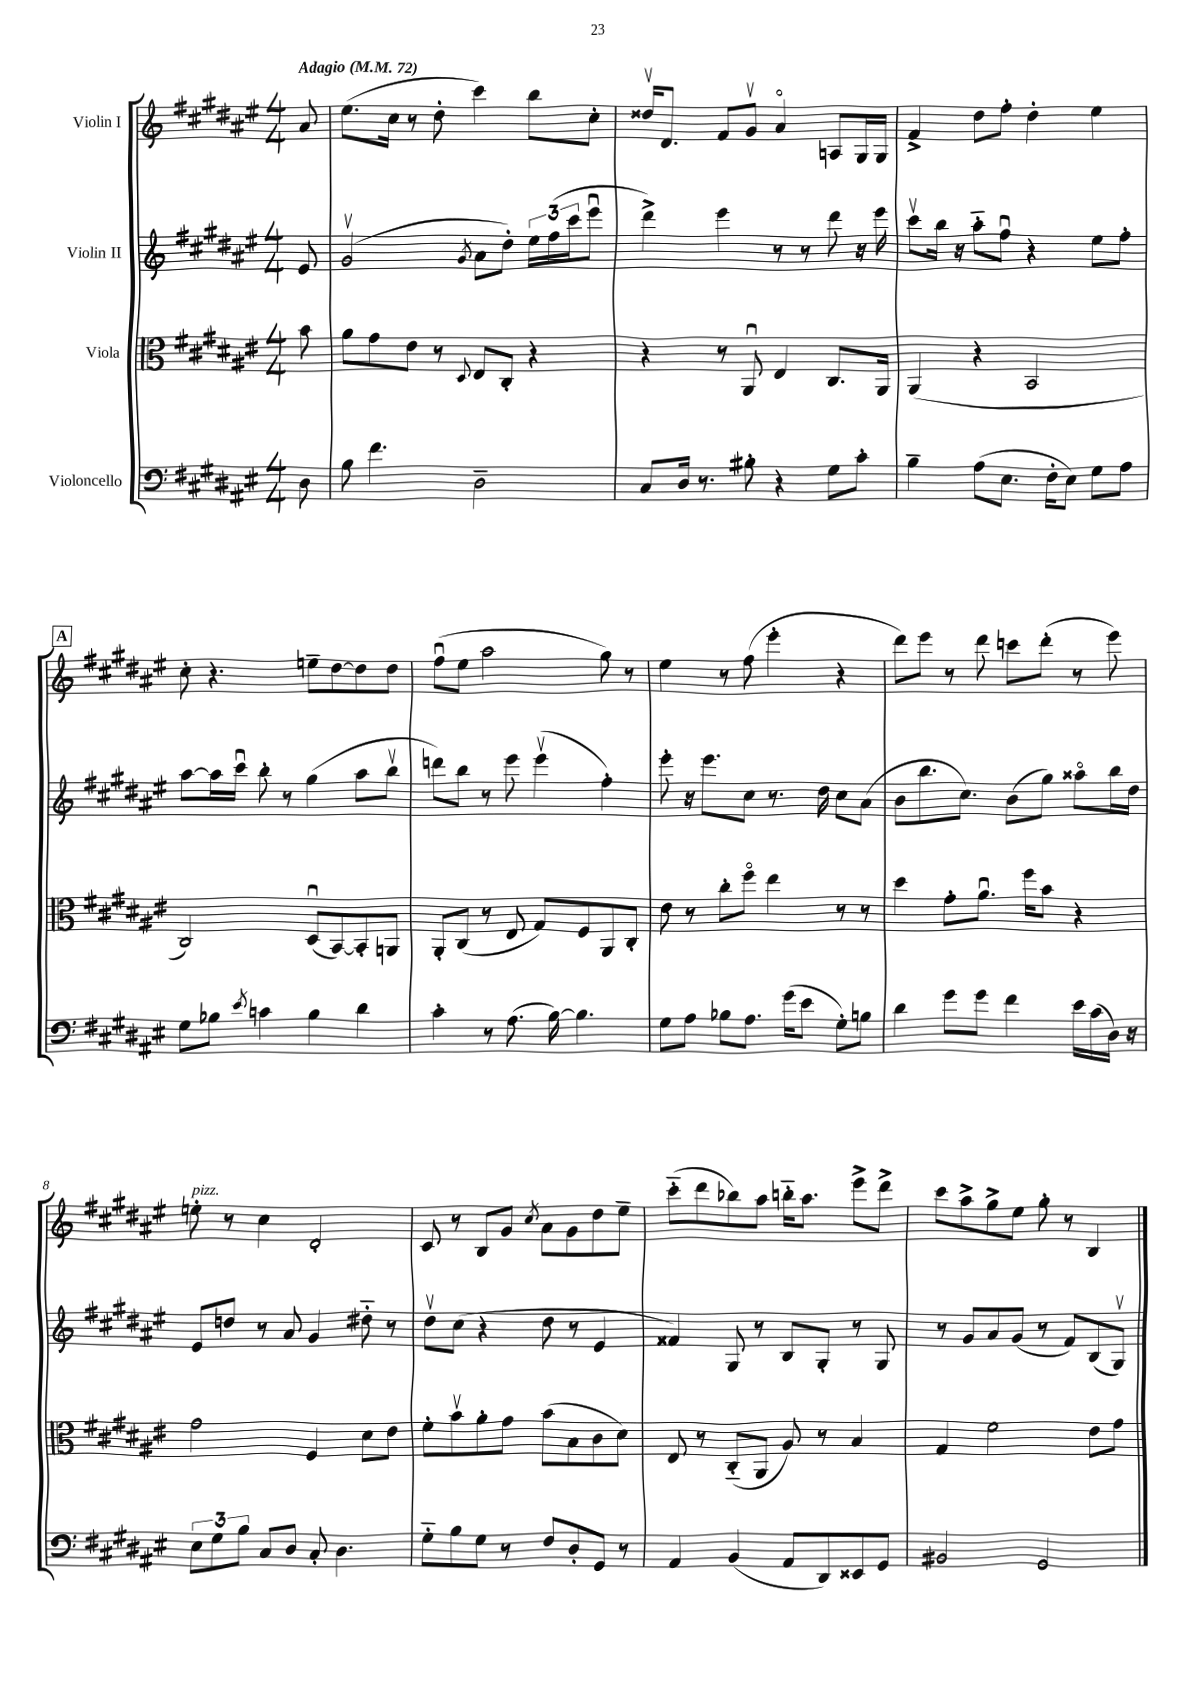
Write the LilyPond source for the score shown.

<<
\new StaffGroup <<
\new Staff = "s0" \with { instrumentName = "Violin I" } {
    \clef treble \key fis \major \numericTimeSignature \time 4/4 \partial 8 \tempo "Adagio" 4 = 72
    ais'8 |
    eis''8.( cis''16 r8 dis''8-. cis'''4) b''8 cis''8-. |
    disis''16\upbow dis'8. fis'8 gis'8\upbow ais'4\flageolet a8 gis16 gis16 |
    fis'4-> dis''8 fis''8-. dis''4-. eis''4 |
    \mark \markup { \box "A" } cis''8-. r4. e''8-- dis''8~ dis''8 dis''8 |
    fis''8\downbow( eis''8 ais''2 gis''8) r8 |
    eis''4 r8 fis''8( eis'''4-. r4 |
    dis'''8) eis'''8 r8 dis'''8 c'''8 dis'''8-.( r8 eis'''8) |
    e''8-.^\markup { \italic "pizz." } r8 cis''4 dis'2-. |
    cis'8 r8 b8 gis'8 \acciaccatura { cis''8 } ais'8 gis'8 dis''8 eis''8-- |
    cis'''8-_( dis'''8 bes''8) ais''8 b''16-_ ais''8. eis'''8-> dis'''8-> |
    cis'''8 ais''8-> gis''8-> eis''8 gis''8-. r8 b4 \bar "|." |
}
\new Staff = "s1" \with { instrumentName = "Violin II" } {
    \clef treble \key fis \major \numericTimeSignature \time 4/4 \partial 8
    eis'8 |
    gis'2\upbow( \acciaccatura { gis'8 } ais'8 dis''8-.) \tuplet 3/2 { eis''16 fis''16( cis'''16 } eis'''8\downbow |
    dis'''4->) eis'''4 r8 r8 dis'''8 r16 eis'''16 |
    cis'''8\upbow b''16 r16 ais''8-_ fis''8\downbow r4 eis''8 fis''8-. |
    \mark \markup { \box "A" } ais''8~ ais''16 cis'''16\downbow b''8-. r8 gis''4( ais''8 b''8\upbow |
    d'''8) b''8 r8 eis'''8 eis'''4\upbow( fis''4-.) |
    eis'''8-. r16 eis'''8. cis''8 r8. dis''16 cis''8 ais'8( |
    b'8 b''8. cis''8.) b'8( gis''8) aisis''8\flageolet b''16 dis''16 |
    eis'8 d''8 r8 ais'8 gis'4 dis''8-_ r8 |
    dis''8\upbow cis''8( r4 dis''8 r8 eis'4 |
    fisis'4) gis8 r8 b8 gis8-. r8 gis8 |
    r8 gis'8 ais'8 gis'8( r8 fis'8) b8( gis8\upbow) \bar "|." |
}
\new Staff = "s2" \with { instrumentName = "Viola" } {
    \clef alto \key fis \major \numericTimeSignature \time 4/4 \partial 8
    b'8 |
    ais'8 gis'8 eis'8 r8 \appoggiatura { dis8 } eis8 cis8-. r4 |
    r4 r8 ais,8\downbow eis4 cis8. ais,16 |
    ais,4( r4 b,2 |
    \mark \markup { \box "A" } cis2) dis8\downbow( b,8~) b,8-. a,8 |
    ais,8-. cis8( r8 eis8 gis8) fis8 ais,8 cis8-. |
    eis'8 r8 cis''8-. fis''8\flageolet eis''4 r8 r8 |
    dis''4 gis'8-. ais'8.\downbow fis''16 b'8 r4 |
    gis'2 fis4 dis'8 eis'8 |
    fis'8-. b'8\upbow ais'8-. gis'8 b'8( b8 cis'8 dis'8) |
    eis8 r8 cis8-_( ais,8 ais8) r8 b4 |
    gis4 fis'2 eis'8 gis'8 \bar "|." |
}
\new Staff = "s3" \with { instrumentName = "Violoncello" } {
    \clef bass \key fis \major \numericTimeSignature \time 4/4 \partial 8
    dis8 |
    b8 fis'4. dis2-- |
    cis8 dis16 r8. bis8-. r4 gis8 cis'8-. |
    b4-- ais8( eis8. fis16-. eis8) gis8 ais8 |
    \mark \markup { \box "A" } gis8 bes8 \acciaccatura { eis'8 } c'4 bes4 dis'4 |
    cis'4-. r8 ais8.( b16~) b4. |
    gis8 ais8 bes8 ais8. gis'16( eis'8 gis8-.) b8 |
    dis'4 gis'8 gis'8 fis'4 eis'16 cis'16( dis16) r16 |
    \tuplet 3/2 { eis8 gis8 b8 } cis8 dis8 cis8-. dis4. |
    gis8-_ b8 gis8 r8 fis8 dis8-. gis,8 r8 |
    ais,4 b,4( ais,8 dis,8) eisis,8 gis,8 |
    bis,2 gis,2 \bar "|." |
}
>>
>>
